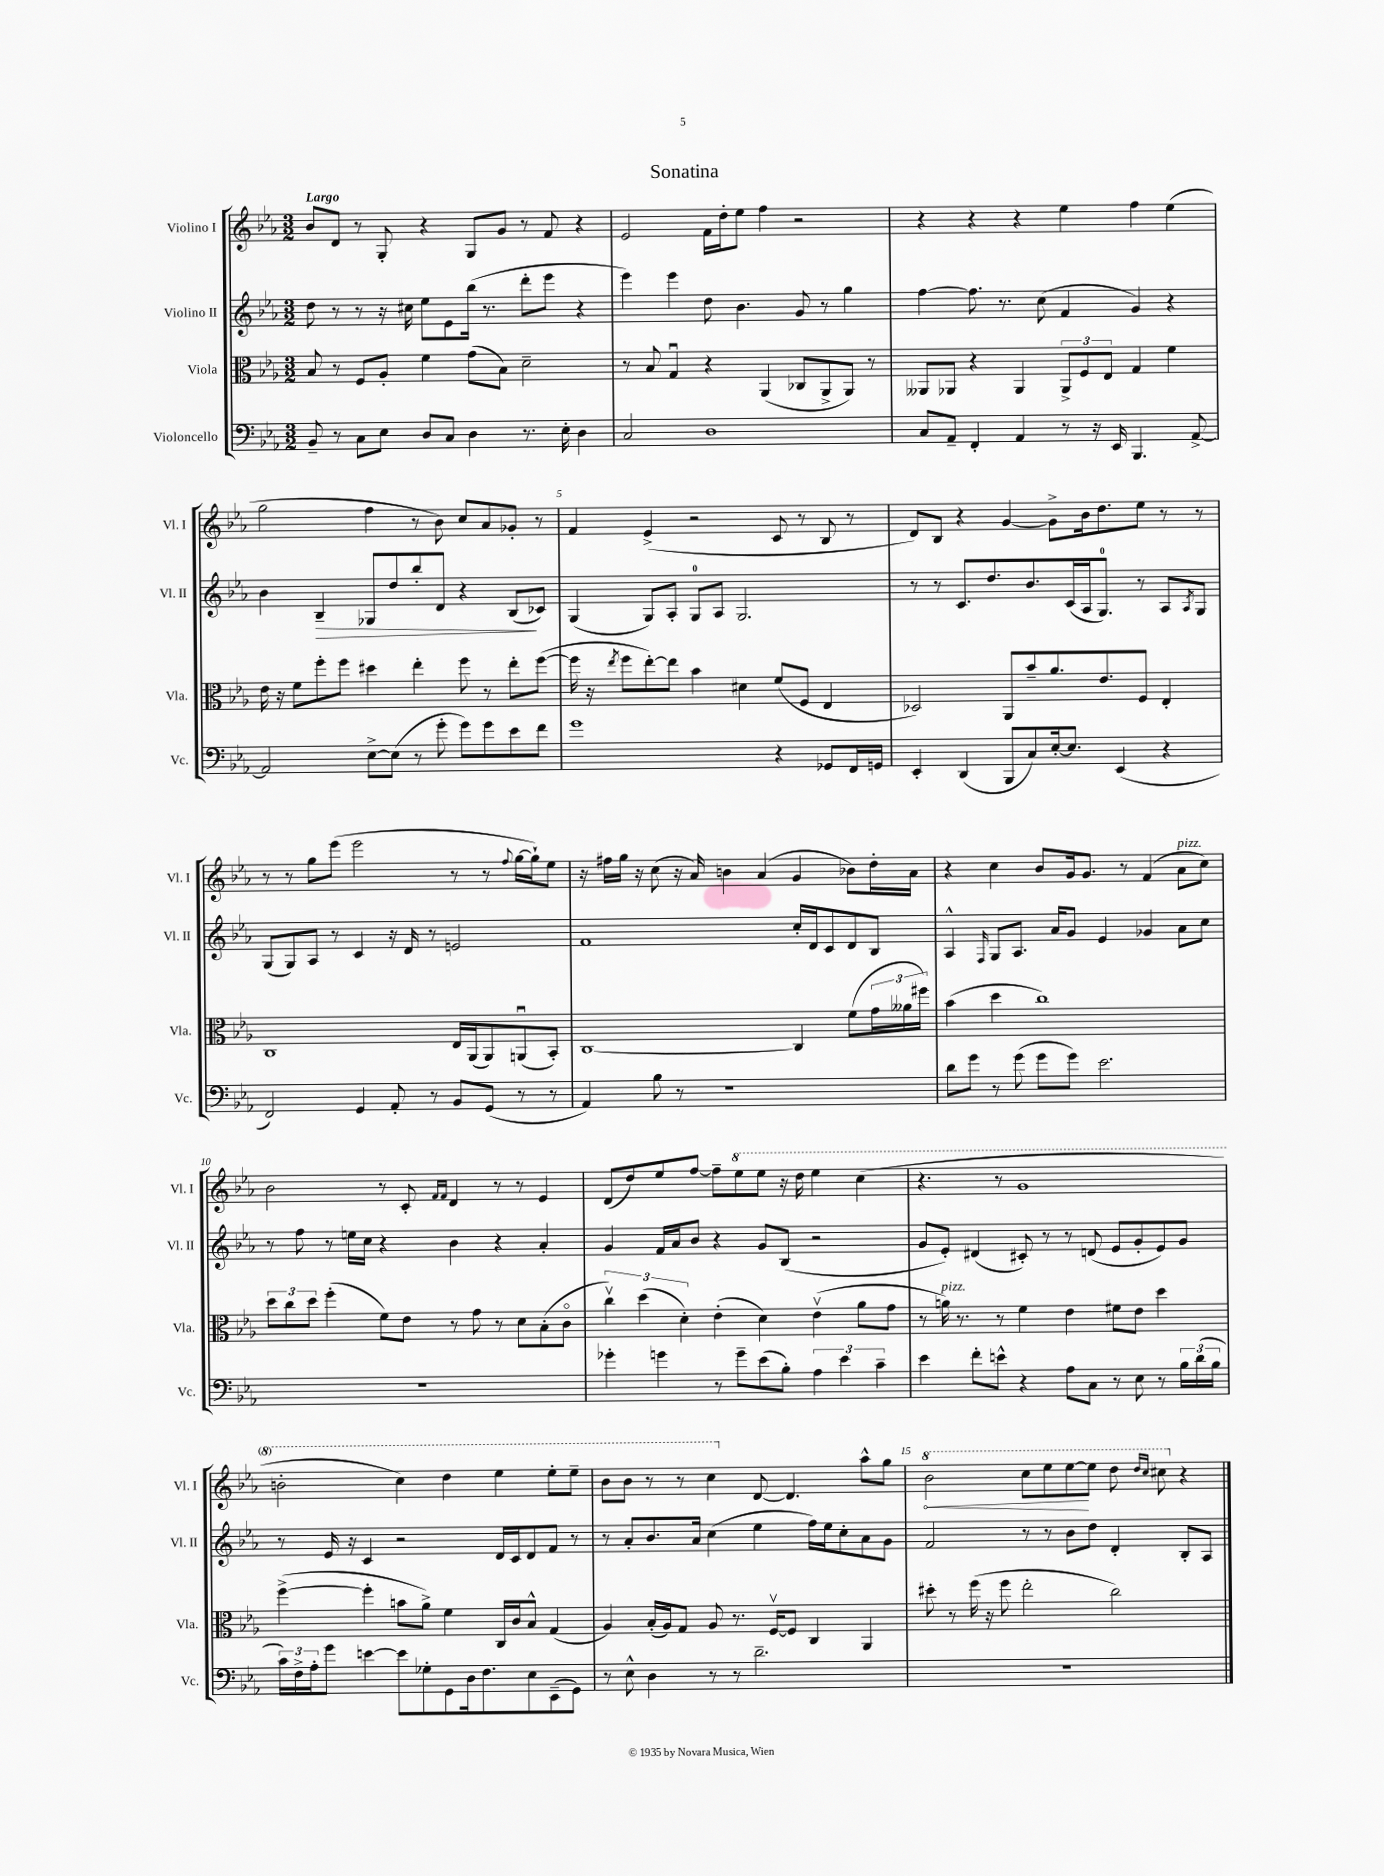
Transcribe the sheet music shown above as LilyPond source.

\header { title = "Sonatina" }
<<
\new StaffGroup <<
\new Staff = "s0" \with { instrumentName = "Violino I" shortInstrumentName = "Vl. I" } {
    \clef treble \key ees \major \numericTimeSignature \time 3/2 \tempo "Largo"
    bes'8 d'8 r8 g8-. r4 g8 g'8 r8 f'8 r4 |
    ees'2 f'16 d''16-. ees''8 f''4 r2 |
    r4 r4 r4 ees''4 f''4 ees''4( |
    g''2 f''4 r8 bes'8) c''8 aes'8 ges'8-. r8 |
    f'4 ees'4->( r2 c'8 r8 bes8 r8 |
    d'8) bes8 r4 g'4~ g'8-> bes'16 d''8. ees''8 r8 r8 |
    r8 r8 g''8 ees'''8( ees'''2 r8 r8 \appoggiatura { f''8 } g''16~ g''16-!) ees''8 |
    r16 fis''16 g''16 r16 c''8( r16 aes'16) b'4 aes'4( g'4 bes'8) d''16-. aes'16 |
    r4 c''4 bes'8 g'16 g'8. r8 f'4( aes'8^\markup { \italic "pizz." } c''8) |
    bes'2 r8 c'8-. \grace { f'16 f'16 } d'4 r8 r8 ees'4 |
    d'8( d''8) ees''8 f''8~ f''8-- \ottava #1 ees'''8 ees'''8 r16 d'''16 ees'''4 c'''4( |
    r4. r8 g''1 |
    b''2-. c'''4) d'''4 ees'''4 ees'''8-. ees'''8-- |
    bes''8 bes''8 r8 r8 c'''4 \ottava #0 d'8~ d'4. aes''8-^ g''8 |
    \ottava #1 \once \override Hairpin.circled-tip = ##t bes''2\< c'''8 ees'''8 ees'''8~\! ees'''8 d'''8 \grace { d'''16 c'''16 } cis'''8 \ottava #0 r4 \bar "|." |
}
\new Staff = "s1" \with { instrumentName = "Violino II" shortInstrumentName = "Vl. II" } {
    \clef treble \key ees \major \numericTimeSignature \time 3/2
    d''8 r8 r8 r16 cis''16 ees''8 ees'8 bes''16( r8. d'''8-. ees'''8 r4 |
    ees'''4) ees'''4 d''8 bes'4. g'8 r8 g''4 |
    f''4~ f''8. r8. c''8( f'4 g'4) r4 |
    bes'4 bes4--\> ges8 d''8 bes''8-. d'8 r4 bes8\!( ces'8) |
    g4( g8) aes8-. g8-0 aes8 g2. |
    r8 r8 c'8. d''8. bes'8. c'16( aes16 g8.-0) r8 aes8 \acciaccatura { aes8 } g8 |
    g8( g8) aes8 r8 c'4 r16 d'16 r8 e'2 |
    f'1 c''16-. d'16 c'8 d'8 bes8 |
    aes4-^ \grace { f16 } g8 aes8. aes'16 g'8 ees'4 ges'4 aes'8 c''8 |
    r8 f''8 r8 e''16 c''16 r4 bes'4 r4 aes'4-. |
    g'4 f'16 aes'16 bes'8 r4 g'8 bes8( r2 |
    g'8 ees'8-.) dis'4( cis'8-.) r8 r8 d'8( ees'8 g'8-. ees'8) g'8 |
    r8 ees'16 r16 c'4 r2 d'16 c'16 d'8 f'8 r8 |
    r8 aes'8-. bes'8. aes'16 c''4( ees''4 f''16) ees''16 c''8-. aes'8 g'8 |
    f'2 r8 r8 bes'8 d''8 d'4-. bes8-. aes8 \bar "|." |
}
\new Staff = "s2" \with { instrumentName = "Viola" shortInstrumentName = "Vla." } {
    \clef alto \key ees \major \numericTimeSignature \time 3/2
    bes8 r8 f8 aes8-. f'4 g'8( bes8) d'2-- |
    r8 bes8 g4\downbow r4 aes,4( ces8 aes,8-> aes,8) r8 |
    aeses,8 aes,8 r4 aes,4 \tuplet 3/2 { aes,8-> f8 ees8 } g4 f'4 |
    ees'16 r16 f'8 f''8-. f''8 dis''4 ees''4-. f''8 r8 ees''8-. f''8~( |
    f''16 r16 \acciaccatura { ees''8 } f''8 ees''8~-.) ees''8 bes'4 dis'4 f'8( f8 ees4 |
    des2) aes,8 bes'8-- aes'8. ees'8. f8 ees4-. |
    c1 ees16 aes,16( aes,8) a,8\downbow( bes,8-.) |
    c1~ c4 f'8( \tuplet 3/2 { g'16 aeses'16 fis''16) } |
    bes'4( d''4 c''1) |
    \tuplet 3/2 { d''8 c''8 d''8 } f''4-.( f'8) ees'8 r8 g'8 r8 d'8 bes8-.( c'8\flageolet |
    \tuplet 3/2 { c''4\upbow) d''4( d'4-.) } ees'4-.( d'4) ees'4\upbow( aes'8 g'8 |
    r8 a'16^\markup { \italic "pizz." }) r8. r8 f'4 ees'4 fis'8 ees'8 d''4 |
    f''4~->( f''4-. b'8 aes'8->) f'4 c16 c'16 bes8-^ g4( |
    aes4) bes16-.( aes16) g8 aes8 r8. f16~\upbow f8 c4 aes,4 |
    dis''8-. r8 f''16( r16 f''8 ees''2-. c''2) \bar "|." |
}
\new Staff = "s3" \with { instrumentName = "Violoncello" shortInstrumentName = "Vc." } {
    \clef bass \key ees \major \numericTimeSignature \time 3/2
    bes,8-- r8 c8 ees8 d8 c8 d4 r8. ees16-. d4 |
    c2 d1 |
    c8 aes,8-- f,4-. aes,4 r8 r16 ees,16 bes,,4. aes,8~-> |
    aes,2 ees8~-> ees8( r8 g'8-. g'8) g'8 ees'8 f'8 |
    g'1 r4 ges,8 f,16 g,16 |
    ees,4-. d,4( bes,,8 c8) ees16~-. ees8. ees,4( r4 |
    f,2) g,4 aes,8-. r8 bes,8 g,8( r8 r8 |
    aes,4) bes8 r8 r1 |
    d'8 g'8 r8 g'8( g'8 g'8) ees'2. |
    R1. |
    ges'4-. g'4 r8 g'8-- ees'8( bes8-.) \tuplet 3/2 { aes4 ees'4 c'4-- } |
    ees'4 f'8-. e'8-^ r4 aes8 c8 r8 ees8 r8 \tuplet 3/2 { bes16 d'16( bes16 } |
    \tuplet 3/2 { c'16) f16-> aes16-. } g'8 e'4~ e'8 ges8-. g,8 d16 f8. ees8 ees,8--( g,8) |
    r8 ees8-^ d4 r8 r8 d'2.-- |
    R1. \bar "|." |
}
>>
>>
\layout { \context { \Score \override BarNumber.break-visibility = ##(#f #t #t) barNumberVisibility = #(every-nth-bar-number-visible 5) } }
